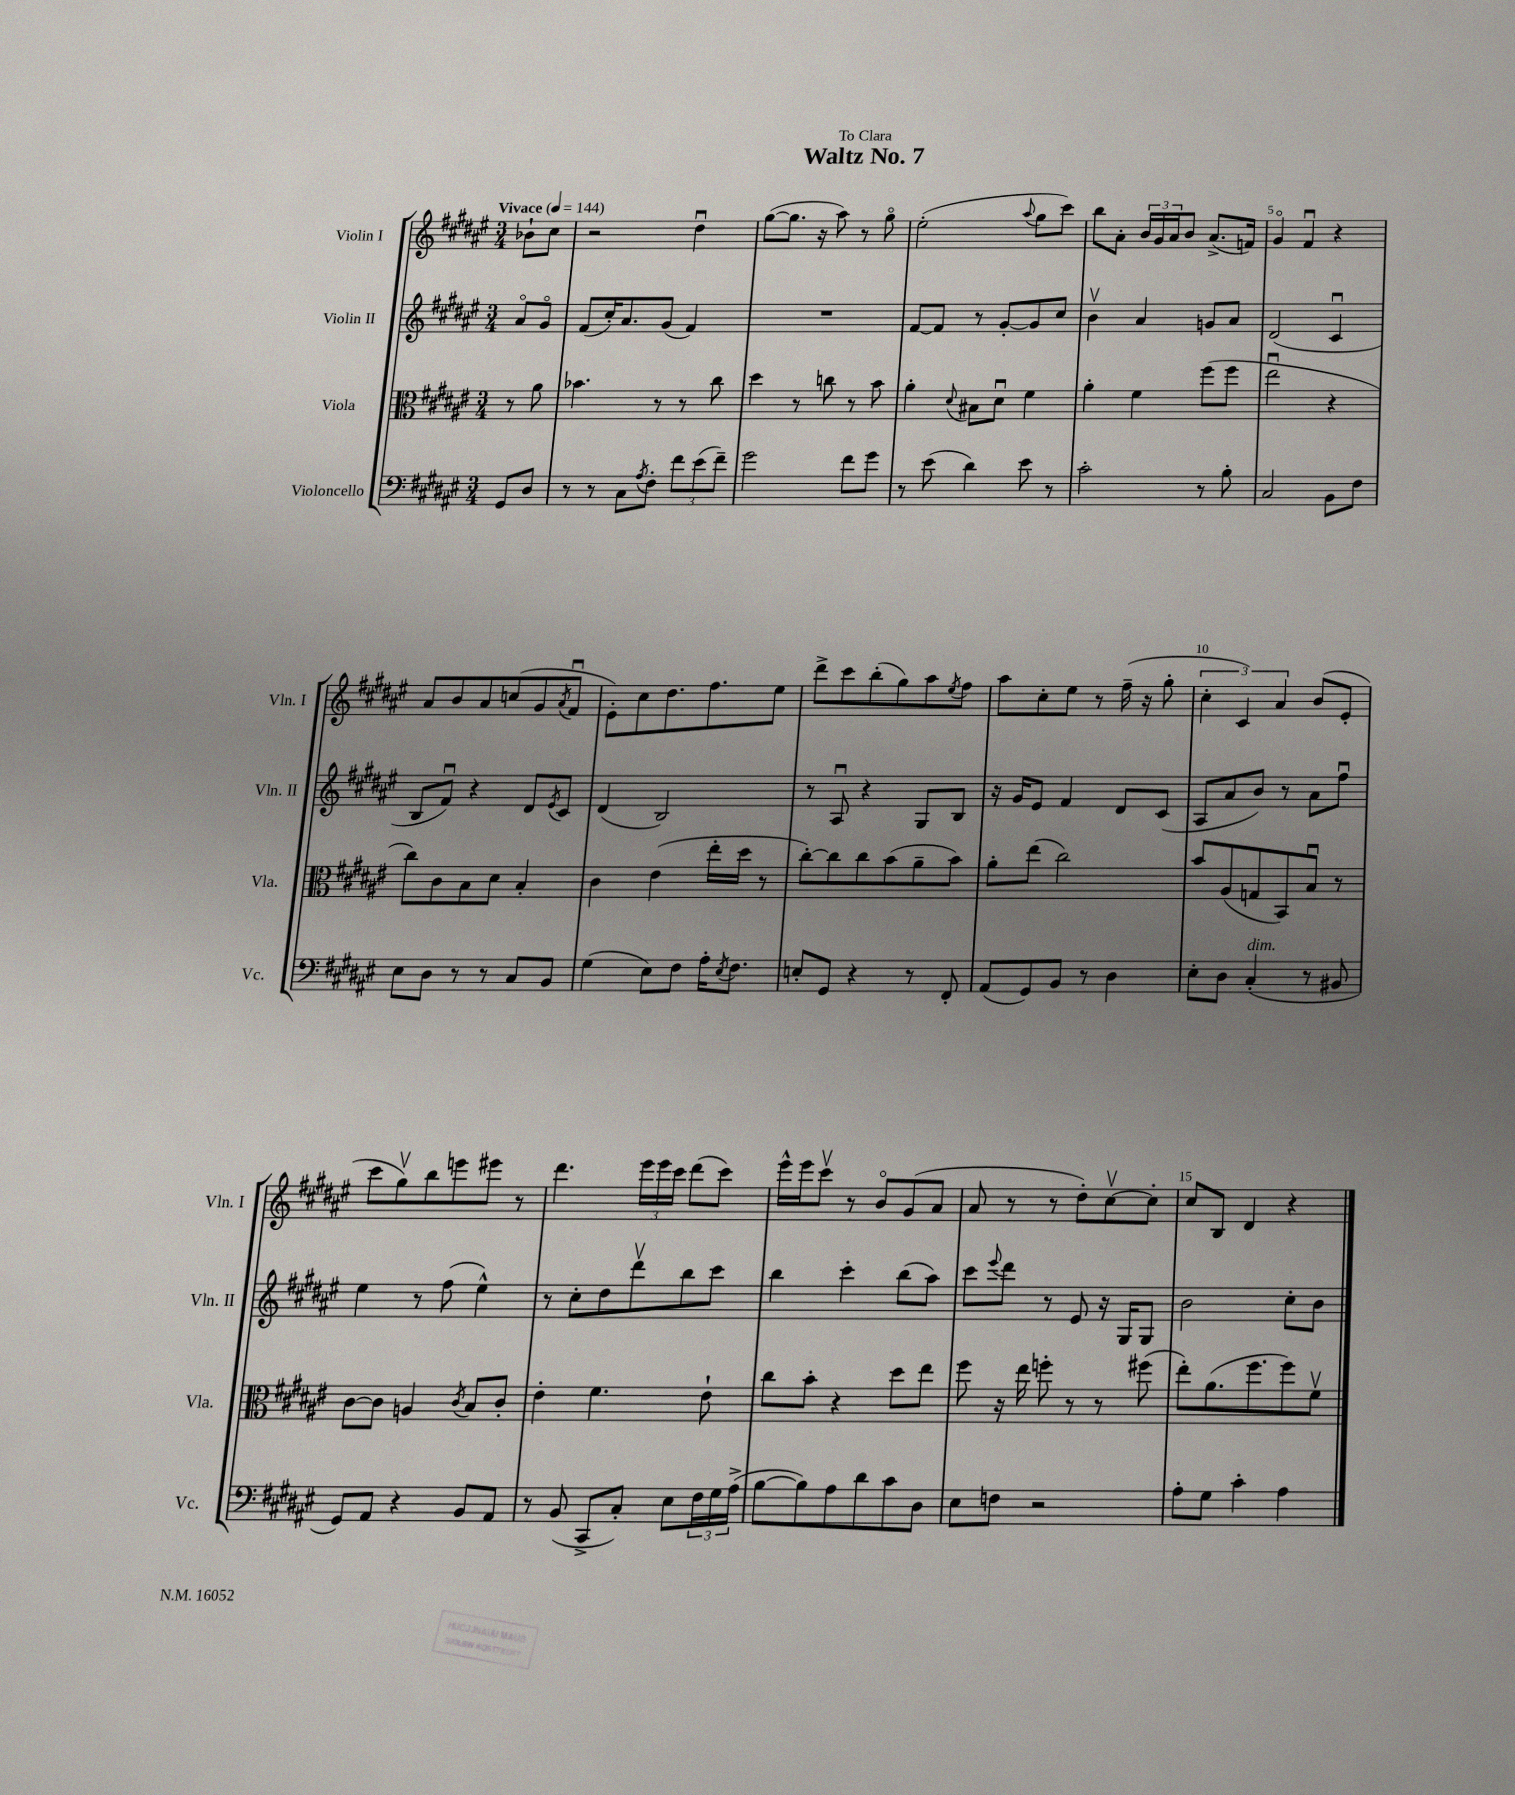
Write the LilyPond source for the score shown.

\header { title = "Waltz No. 7" dedication = "To Clara" }
<<
\new StaffGroup <<
\new Staff = "s0" \with { instrumentName = "Violin I" shortInstrumentName = "Vln. I" } {
    \clef treble \key fis \major \numericTimeSignature \time 3/4 \partial 4 \tempo "Vivace" 4 = 144
    bes'8-! cis''8 |
    r2 dis''4\downbow |
    gis''8~( gis''8. r16 ais''8) r8 gis''8\flageolet |
    eis''2-.( \appoggiatura { ais''8 } gis''8 cis'''8) |
    b''8 ais'8-. \tuplet 3/2 { b'16 gis'16 ais'16 } b'8 ais'8.->( f'16) |
    gis'4\flageolet fis'4\downbow r4 |
    ais'8 b'8 ais'8 c''8( gis'8 \acciaccatura { ais'8 } fis'8\downbow |
    eis'8-.) cis''8 dis''8. fis''8. eis''8 |
    dis'''8-> cis'''8 b''8-.( gis''8) ais''8 \acciaccatura { eis''8 } fis''8 |
    ais''8 cis''8-. eis''8 r8 fis''16--( r16 gis''8-. |
    \tuplet 3/2 { cis''4-. cis'4) ais'4 } b'8( eis'8-. |
    cis'''8 gis''8\upbow) b''8 e'''8 eis'''8 r8 |
    dis'''4. \tuplet 3/2 { eis'''16 eis'''16 cis'''16 } dis'''8( cis'''8) |
    eis'''16-^ eis'''16 cis'''8\upbow r8 b'8\flageolet gis'8( ais'8 |
    ais'8 r8 r8 dis''8-.) cis''8~\upbow cis''8-. |
    cis''8 b8 dis'4 r4 \bar "|." |
}
\new Staff = "s1" \with { instrumentName = "Violin II" shortInstrumentName = "Vln. II" } {
    \clef treble \key fis \major \numericTimeSignature \time 3/4 \partial 4
    ais'8\flageolet gis'8\flageolet |
    fis'8( cis''16-.) ais'8. gis'8( fis'4) |
    R2. |
    fis'8~ fis'8 r8 gis'8~-. gis'8 cis''8 |
    b'4\upbow ais'4 g'8 ais'8 |
    dis'2( cis'4\downbow |
    b8 fis'8\downbow) r4 dis'8 \acciaccatura { eis'8 } cis'8 |
    dis'4( b2) |
    r8 ais8\downbow r4 gis8 b8 |
    r16 gis'16 eis'8 fis'4 dis'8 cis'8( |
    ais8 ais'8 b'8) r8 ais'8 fis''8\downbow |
    eis''4 r8 fis''8( eis''4-^) |
    r8 cis''8-. dis''8 dis'''8\upbow b''8 cis'''8 |
    b''4 cis'''4-. b''8( ais''8) |
    cis'''8 \appoggiatura { eis'''8 } dis'''8 r8 eis'8 r16 gis16 gis8 |
    b'2 cis''8-. b'8 \bar "|." |
}
\new Staff = "s2" \with { instrumentName = "Viola" shortInstrumentName = "Vla." } {
    \clef alto \key fis \major \numericTimeSignature \time 3/4 \partial 4
    r8 ais'8 |
    bes'4. r8 r8 cis''8 |
    dis''4 r8 c''8 r8 b'8 |
    ais'4-. \appoggiatura { dis'8 } bis8 dis'8\downbow fis'4 |
    ais'4-. fis'4 fis''8( fis''8 |
    eis''2\downbow r4 |
    cis''8) cis'8 b8 dis'8 b4-. |
    cis'4 eis'4( eis''16-. dis''16 r8 |
    cis''8~-.) cis''8 cis''8 b'8( ais'8-- b'8) |
    ais'8-. eis''8( cis''2) |
    b'8 ais8( g8 b,8) b8\downbow r8 |
    cis'8~ cis'8 a4 \acciaccatura { cis'8 } b8 cis'8-. |
    eis'4-. fis'4. eis'8-! |
    cis''8 b'8-. r4 dis''8 eis''8 |
    fis''8 r16 eis''16 f''8-. r8 r8 fis''8( |
    eis''8-.) ais'8.( fis''8. fis''8) fis'8\upbow \bar "|." |
}
\new Staff = "s3" \with { instrumentName = "Violoncello" shortInstrumentName = "Vc." } {
    \clef bass \key fis \major \numericTimeSignature \time 3/4 \partial 4
    gis,8 dis8 |
    r8 r8 cis8 \acciaccatura { ais8 } fis8-. \tuplet 3/2 { fis'8 eis'8( fis'8--) } |
    gis'2 fis'8 gis'8 |
    r8 eis'8( dis'4) eis'8 r8 |
    cis'2-. r8 b8-. |
    cis2 b,8 fis8 |
    eis8 dis8 r8 r8 cis8 b,8 |
    gis4( eis8) fis8 ais16-. \acciaccatura { eis8 } fis8. |
    e8-. gis,8 r4 r8 fis,8-. |
    ais,8( gis,8) b,8 r8 dis4 |
    eis8-. dis8 cis4-.^\markup { \italic "dim." }( r8 bis,8 |
    gis,8) ais,8 r4 b,8 ais,8 |
    r8 b,8( cis,8-> cis8-.) eis8 \tuplet 3/2 { fis16 gis16 ais16->( } |
    b8~ b8) ais8 dis'8 cis'8 dis8 |
    eis8 f8 r2 |
    ais8-. gis8 cis'4-. ais4 \bar "|." |
}
>>
>>
\layout { \context { \Score \override BarNumber.break-visibility = ##(#f #t #t) barNumberVisibility = #(every-nth-bar-number-visible 5) } }
